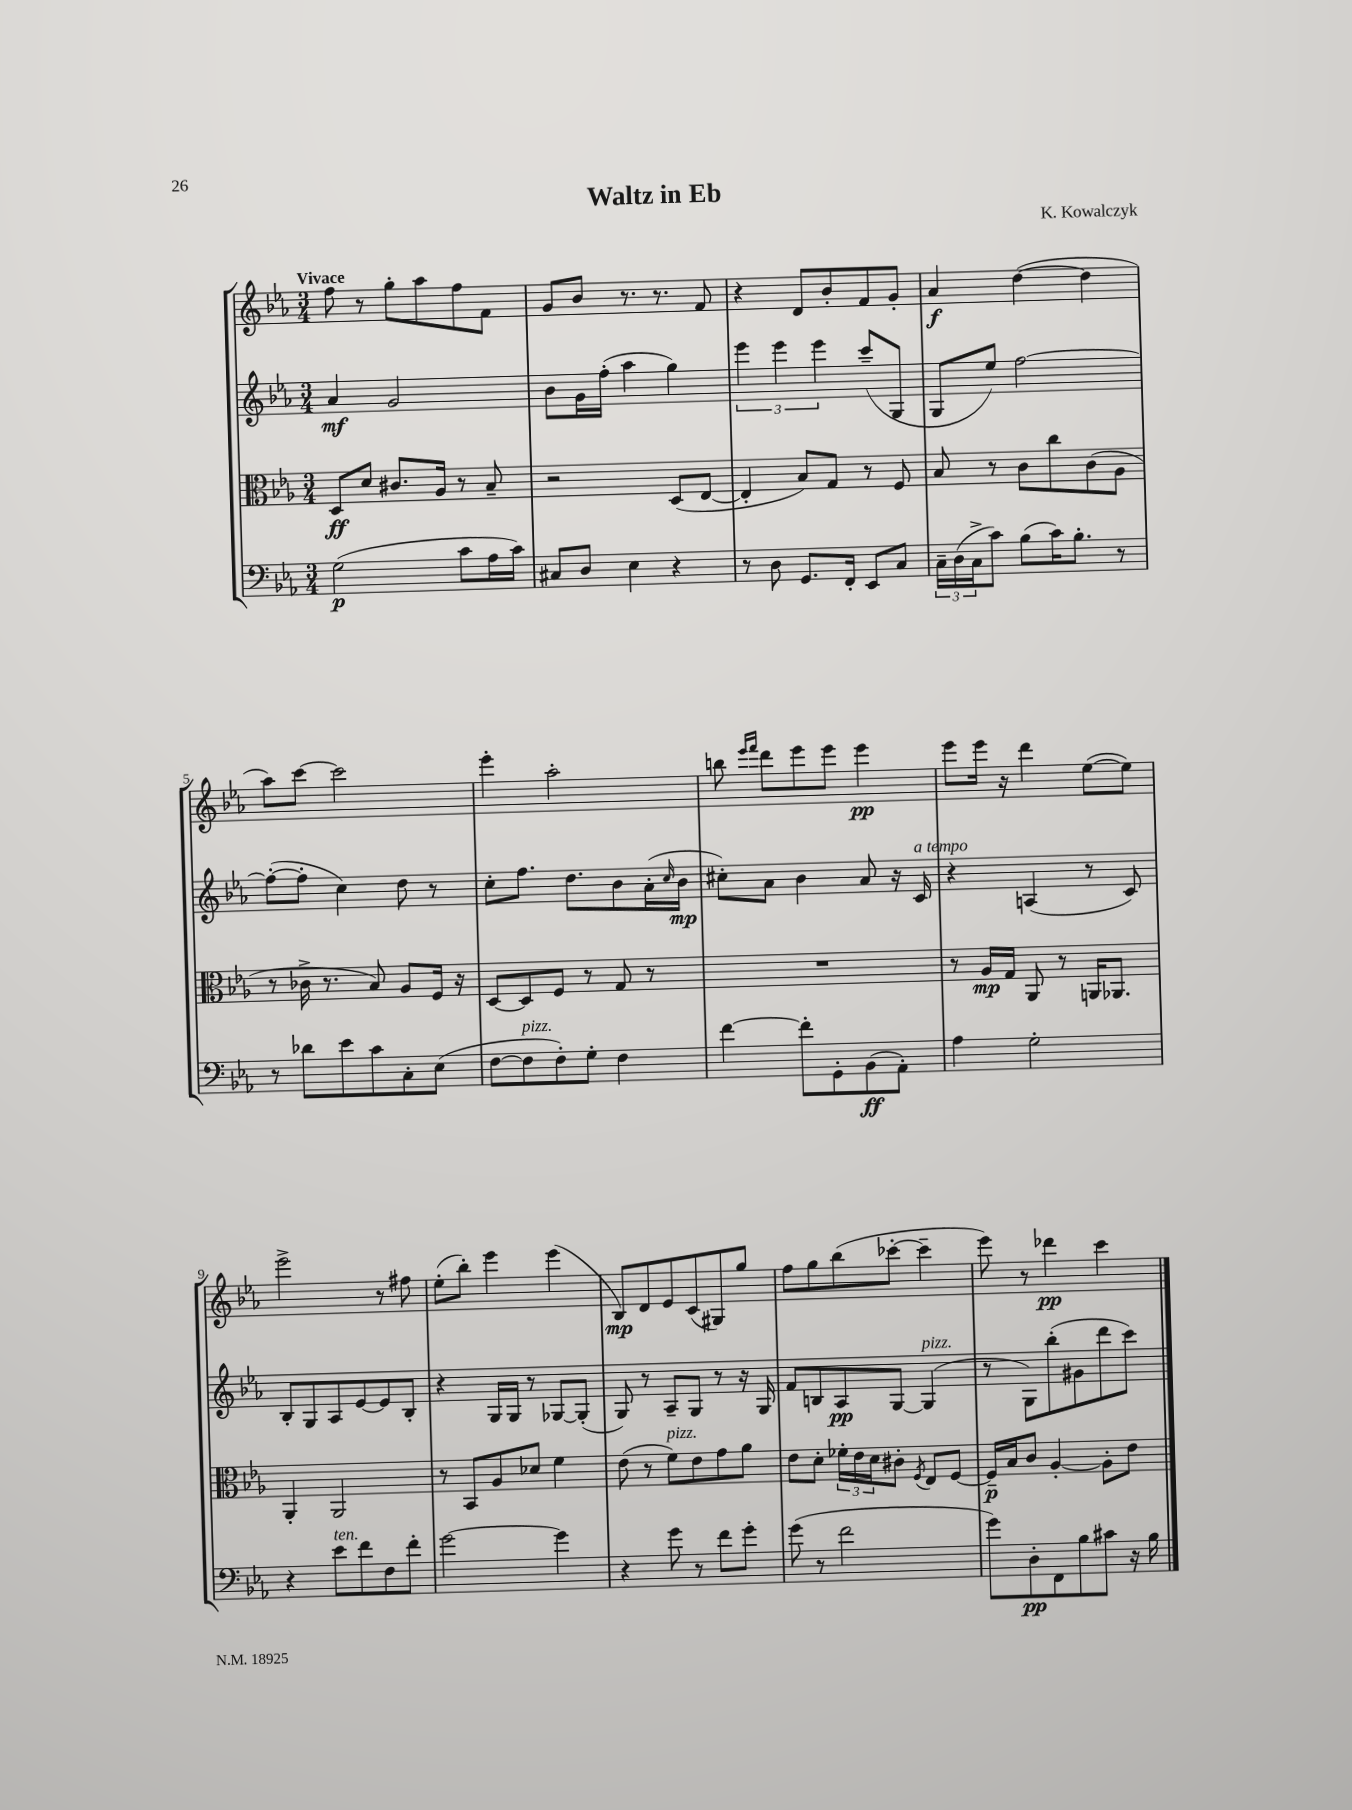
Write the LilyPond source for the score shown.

\header { title = "Waltz in Eb" composer = "K. Kowalczyk" }
<<
\new StaffGroup <<
\new Staff = "s0" {
    \clef treble \key ees \major \numericTimeSignature \time 3/4 \tempo "Vivace"
    f''8 r8 g''8-. aes''8 f''8 f'8 |
    g'8 bes'8 r8. r8. f'8 |
    r4 d'8 bes'8-. f'8 g'8-. |
    aes'4\f d''4~( d''4 |
    aes''8) c'''8~ c'''2 |
    ees'''4-. aes''2-. |
    b''8 \grace { ees'''16 f'''16 } d'''8 ees'''8 ees'''8 ees'''4\pp |
    ees'''8 ees'''16 r16 d'''4 ees''8~( ees''8) |
    ees'''2-> r8 fis''8 |
    ees''8-.( bes''8-.) ees'''4 ees'''4( |
    bes8\mp) d'8 ees'8 c'8( gis8) g''8 |
    f''8 g''8 bes''8( ces'''8~-. ces'''4-- |
    ees'''8) r8 des'''4\pp c'''4 \bar "|." |
}
\new Staff = "s1" {
    \clef treble \key ees \major \numericTimeSignature \time 3/4
    aes'4\mf g'2 |
    bes'8 g'16 f''16-.( aes''4 g''4) |
    \tuplet 3/2 { ees'''4 ees'''4 ees'''4 } c'''8--( g8 |
    g8 ees''8) f''2~ |
    f''8~-.( f''8-. c''4) d''8 r8 |
    c''8-. f''8. d''8. bes'8 aes'16-.( \grace { c''16 } bes'16\mp |
    cis''8-.) aes'8 bes'4 aes'8 r16 c'16^\markup { \italic "a tempo" } |
    r4 a4( r8 c'8) |
    bes8-. g8 aes8 ees'8~ ees'8 bes8-. |
    r4 g16 g16 r8 ges8~ ges8-.( |
    g8) r8 aes8-- g8 r8 r16 g16 |
    f'8 b8 aes8\pp g8~ g4^\markup { \italic "pizz." }( |
    r8 g8) bes''8-.( gis'8 d'''8 c'''8) \bar "|." |
}
\new Staff = "s2" {
    \clef alto \key ees \major \numericTimeSignature \time 3/4
    d8\ff d'8 cis'8. aes16 r8 bes8-- |
    r2 d8( ees8~ |
    ees4-. bes8) g8 r8 f8 |
    bes8 r8 c'8 c''8 c'8( aes8 |
    r8 ces'16-> r8. bes8) aes8 f16 r16 |
    d8~ d8 f8 r8 g8 r8 |
    R2. |
    r8 aes16\mp g16 aes,8 r8 a,16 aes,8. |
    aes,4-. aes,2 |
    r8 bes,8 aes8 des'8 f'4 |
    ees'8( r8 f'8^\markup { \italic "pizz." }) ees'8 g'8 aes'8 |
    ees'8 d'8-. \tuplet 3/2 { fes'16-. ees'16 d'16 } cis'8-. \acciaccatura { f8 } ees8 f8~ |
    f16--\p bes16 c'8 aes4~-. aes8-. ees'8 \bar "|." |
}
\new Staff = "s3" {
    \clef bass \key ees \major \numericTimeSignature \time 3/4
    g2\p( c'8 aes16 c'16) |
    cis8 d8 ees4 r4 |
    r8 d8 g,8. f,16-. ees,8 c8 |
    \tuplet 3/2 { c16-- d16( c16-> } c'8) bes8( c'16) bes8.-. r8 |
    r8 des'8 ees'8 c'8 c8-. ees8( |
    f8~ f8^\markup { \italic "pizz." } f8-.) g8-. f4 |
    f'4~ f'8-. g,8-. bes,8\ff( aes,8-.) |
    aes4 g2-. |
    r4 ees'8^\markup { \italic "ten." } f'8 f8 f'8-. |
    g'2~ g'4 |
    r4 g'8 r8 f'8 g'8-. |
    g'8( r8 f'2 |
    g'8) d8-.\pp f,8 bes8 cis'8 r16 bes16 \bar "|." |
}
>>
>>
